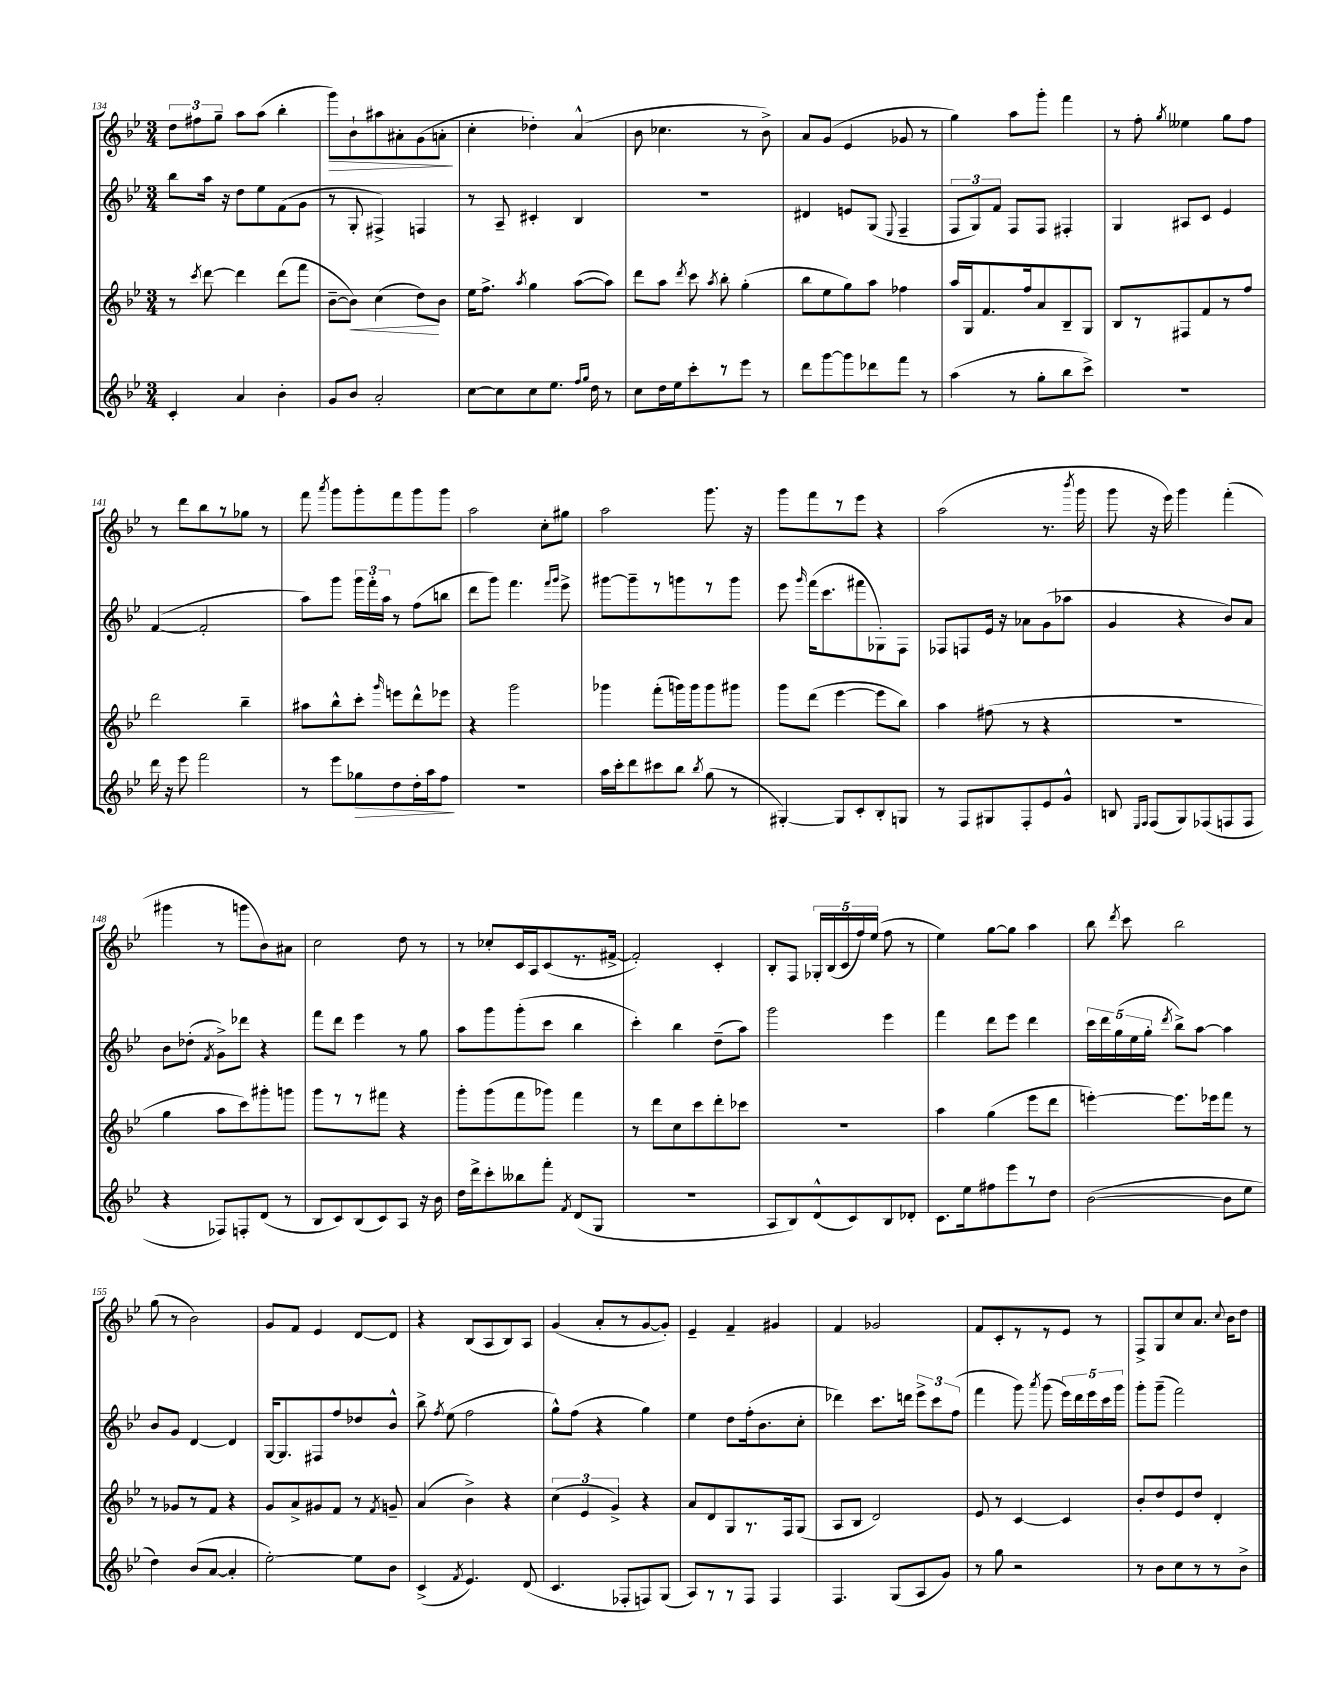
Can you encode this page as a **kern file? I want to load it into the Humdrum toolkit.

**kern	**kern	**kern	**kern
*staff4	*staff3	*staff2	*staff1
*clefG2	*clefG2	*clefG2	*clefG2
*k[b-e-]	*k[b-e-]	*k[b-e-]	*k[b-e-]
*M3/4	*M3/4	*M3/4	*M3/4
4c'	8r	8bb-	12dd
.	.	.	12ff#
.	8qccc	.	.
.	[8ddd	16aa	.
.	.	.	12gg~
.	.	16r	.
4a	4ddd]	8dd	8aa
.	.	8ee-	(8aa
4b-'	(8ddd	(8f	4bb-'
.	8fff	8g	.
=	=	=	=
8g	[8b-~	8r	8ggg)
8b-	8b-])	8G'	8b-`
2a'	(4cc	4F#^)	8aa#
.	.	.	8a#'
.	8dd)	4F	(8g
.	8b-	.	8a'
=	=	=	=
[8cc	16ee-	8r	4cc'
.	8.ff^	.	.
8cc]	.	8A~	.
.	8qaa	.	.
8cc	4gg	4c#'	4dd-')
8.ee-	.	.	.
.	([8aa	4B-	(4a^^
16qqff	.	.	.
16qqgg	.	.	.
16dd	.	.	.
8r	8aa])	.	.
=	=	=	=
8cc	8ddd	2.r	8b-
16dd	8aa	.	4.cc-
16ee-	.	.	.
.	8qddd	.	.
8ccc'	8ccc	.	.
.	8qaa	.	.
8r	8bb-'	.	.
8eee-	(4gg'	.	8r
8r	.	.	8b-^)
=	=	=	=
8ddd	8bb-	4d#	8a
[8ggg	8ee-	.	(8g
8ggg]	8gg)	8e	4e-
8ddd-	8aa	(8G	.
.	.	8qqE-	.
8fff	4ff-	4F~	8g-
8r	.	.	8r
=	=	=	=
(4aa	16aa	12F	4gg)
.	16G	.	.
.	.	12G)	.
.	8.f	.	.
.	.	12f	.
8r	.	8F	8aa
.	16ff	.	.
8gg'	8a	8F	8ggg'
8bb-	8B-~	4F#'	4fff
8ccc^)	8G	.	.
=	=	=	=
2.r	8B-	4G	8r
.	8r	.	8ff'
.	.	.	8qgg
.	8F#	8A#	4ee--
.	8f	8c	.
.	8r	4e-	8gg
.	8ff	.	8ff
=	=	=	=
16ddd	2ddd	([4f	8r
16r	.	.	.
8eee-	.	.	8ddd
2fff	.	2f']	8bb-
.	.	.	8r
.	4bb-~	.	8gg-
.	.	.	8r
=	=	=	=
8r	8aa#	8aa)	8fff
.	.	.	8qaaa
8eee-	8bb-^^	8ggg	8ggg
8gg-	8ccc'	24ggg	8ggg'
.	.	24fff'	.
.	.	24aa	.
.	16qqggg	.	.
8dd	8eee	8r	8fff
16dd'	8ddd^^	(8ff	8ggg
16aa	.	.	.
8ff	8eee-	8bb	8ggg
=	=	=	=
2.r	4r	8ddd	2aa
.	.	8ggg)	.
.	2ggg	4.fff	.
.	.	.	8cc'
.	.	16qqfff	.
.	.	16qqggg	.
.	.	8eee-^	8gg#
=	=	=	=
16aa	4ggg-	[8ggg#	2aa
16ccc'	.	.	.
8ddd	.	8ggg#~]	.
8ccc#	(8fff'	8r	.
8bb-	16ggg)	8ggg	.
.	16ggg	.	.
8qbb-	.	.	.
(8gg	8ggg	8r	8.ggg
8r	8ggg#	8ggg	.
.	.	.	16r
=	=	=	=
[4G#')	8ggg	8eee-	8ggg
.	.	16qqggg	.
.	(8ddd	(16fff	8fff
.	.	8.ccc	.
8G#]	[4eee-	.	8r
8c'	.	8fff#	8eee-
8B-'	8eee-]	8G-')	4r
8G	8bb-)	8F	.
=	=	=	=
8r	4aa	8F-	(2aa
8F	.	8F	.
8G#	(8ff#	16e-	.
.	.	16r	.
8F'	8r	8a-	.
8e-	4r	(8g	8.r
8g^^	.	8aa-	.
.	.	.	8qbbb-
.	.	.	16ggg
=	=	=	=
8B	2.r	4g	8ggg
16qqE-	.	.	.
16qqF	.	.	.
(8F	.	.	16r
.	.	.	16eee-)
8G)	.	4r	4ggg
(8F-	.	.	.
8F	.	8b-)	(4fff'
8F	.	8a	.
=	=	=	=
4r	4gg	8b-	4ggg#
.	.	(8dd-'	.
.	.	8qf	.
8F-)	8aa	8g^)	8r
8F'	8ccc)	8ddd-	8ggg
(8d	8ggg#'	4r	8b-)
8r	8ggg	.	8a#
=	=	=	=
8B-	8ggg	8fff	2cc
8c)	8r	8ddd	.
(8B-	8r	4eee-	.
8c)	8fff#	.	.
8A	4r	8r	8dd
16r	.	8gg	8r
16b-	.	.	.
=	=	=	=
16dd	8ggg'	8aa	8r
16ddd^	.	.	.
8ccc'	(8ggg	8ggg	8cc-'
8bb--	8fff	(8ggg'	16c
.	.	.	16A
8fff'	8ggg-)	8ccc	(8c
8qf	.	.	.
(8d	4fff	4bb-	8.r
8G	.	.	.
.	.	.	[16f#^
=	=	=	=
2.r	8r	4ccc')	2f#'])
.	8ddd	.	.
.	8cc	4bb-	.
.	8ccc	.	.
.	8ddd'	(8dd~	4c'
.	8ccc-	8aa)	.
=	=	=	=
8A	2.r	2ggg	8B-'
8B-)	.	.	8F
(8d^^	.	.	20G-'
.	.	.	(20B-
.	.	.	20c
8c)	.	.	.
.	.	.	20ff)
.	.	.	(20ee-
8B-	.	4eee-	8ff
8d-'	.	.	8r
=	=	=	=
8.c	4aa	4fff	4ee-)
16ee-	.	.	.
8ff#	(4gg	8ddd	[8gg
8eee-	.	8eee-	8gg]
8r	8eee-	4ddd	4aa
8dd	8ddd	.	.
=	=	=	=
([2b-	[4eee')	20ccc	8bb-
.	.	20ddd	.
.	.	(20gg	.
.	.	.	8qddd
.	.	.	8ccc
.	.	20ee-	.
.	.	20gg'	.
.	.	8qddd	.
.	8.eee]	8bb-^)	2bb-
.	.	[8aa	.
.	16eee-	.	.
8b-]	8fff	4aa]	.
8ee-	8r	.	.
=	=	=	=
4dd)	8r	8b-	(8gg
.	8g-	8g	8r
(8b-	8r	[4d	2b-)
[8a	8f	.	.
4a']	4r	4d]	.
=	=	=	=
[2ee-')	8g	[16G	8g
.	.	8.G]	.
.	8a^	.	8f
.	8g#	8F#	4e-
.	8f	8ff	.
8ee-]	8r	8dd-	[8d
.	8qf	.	.
8b-	8g~	8b-^^	8d]
=	=	=	=
(4c^	(4a	8bb-^	4r
.	.	8qff	.
.	.	(8ee-	.
8qf	.	.	.
4.e-)	4b-^)	2ff	(8B-
.	.	.	8A
.	4r	.	8B-)
(8d	.	.	8A
=	=	=	=
4.c	(6cc	8gg^^)	(4g
.	.	(8ff	.
.	6e-	.	.
.	.	4r	8a'
.	6g^)	.	.
8F-'	.	.	8r
8F)	4r	4gg)	[8g
(8G	.	.	8g'])
=	=	=	=
8A)	8a	4ee-	4e-~
8r	8d	.	.
8r	8G	8dd	4f~
8F	8.r	(16ff'	.
.	.	8.b-	.
4F	.	.	4g#
.	16F	.	.
.	(8G	8cc'	.
=	=	=	=
4.F	8A	4ddd-)	4f
.	8B-	.	.
.	2d)	8.ccc	2g-
(8G	.	.	.
.	.	16ddd	.
8A	.	12eee-^	.
.	.	12ccc	.
8g)	.	.	.
.	.	(12ff	.
=	=	=	=
8r	8e-	4fff	8f
8gg	8r	.	8c'
2r	[4c	8ggg)	8r
.	.	8qaaa	.
.	.	(8ggg	8r
.	4c]	20eee-)	8e-
.	.	20ddd	.
.	.	20eee-	.
.	.	.	8r
.	.	20ccc	.
.	.	20ggg	.
=	=	=	=
8r	8b-'	8ggg'	8F^
8b-	8dd	(8ggg~	8G
8cc	8e-	2fff)	8cc
8r	8dd	.	8.a
8r	4d'	.	.
.	.	.	8qqcc
.	.	.	16b-
8b-^	.	.	8dd
==	==	==	==
*-	*-	*-	*-
